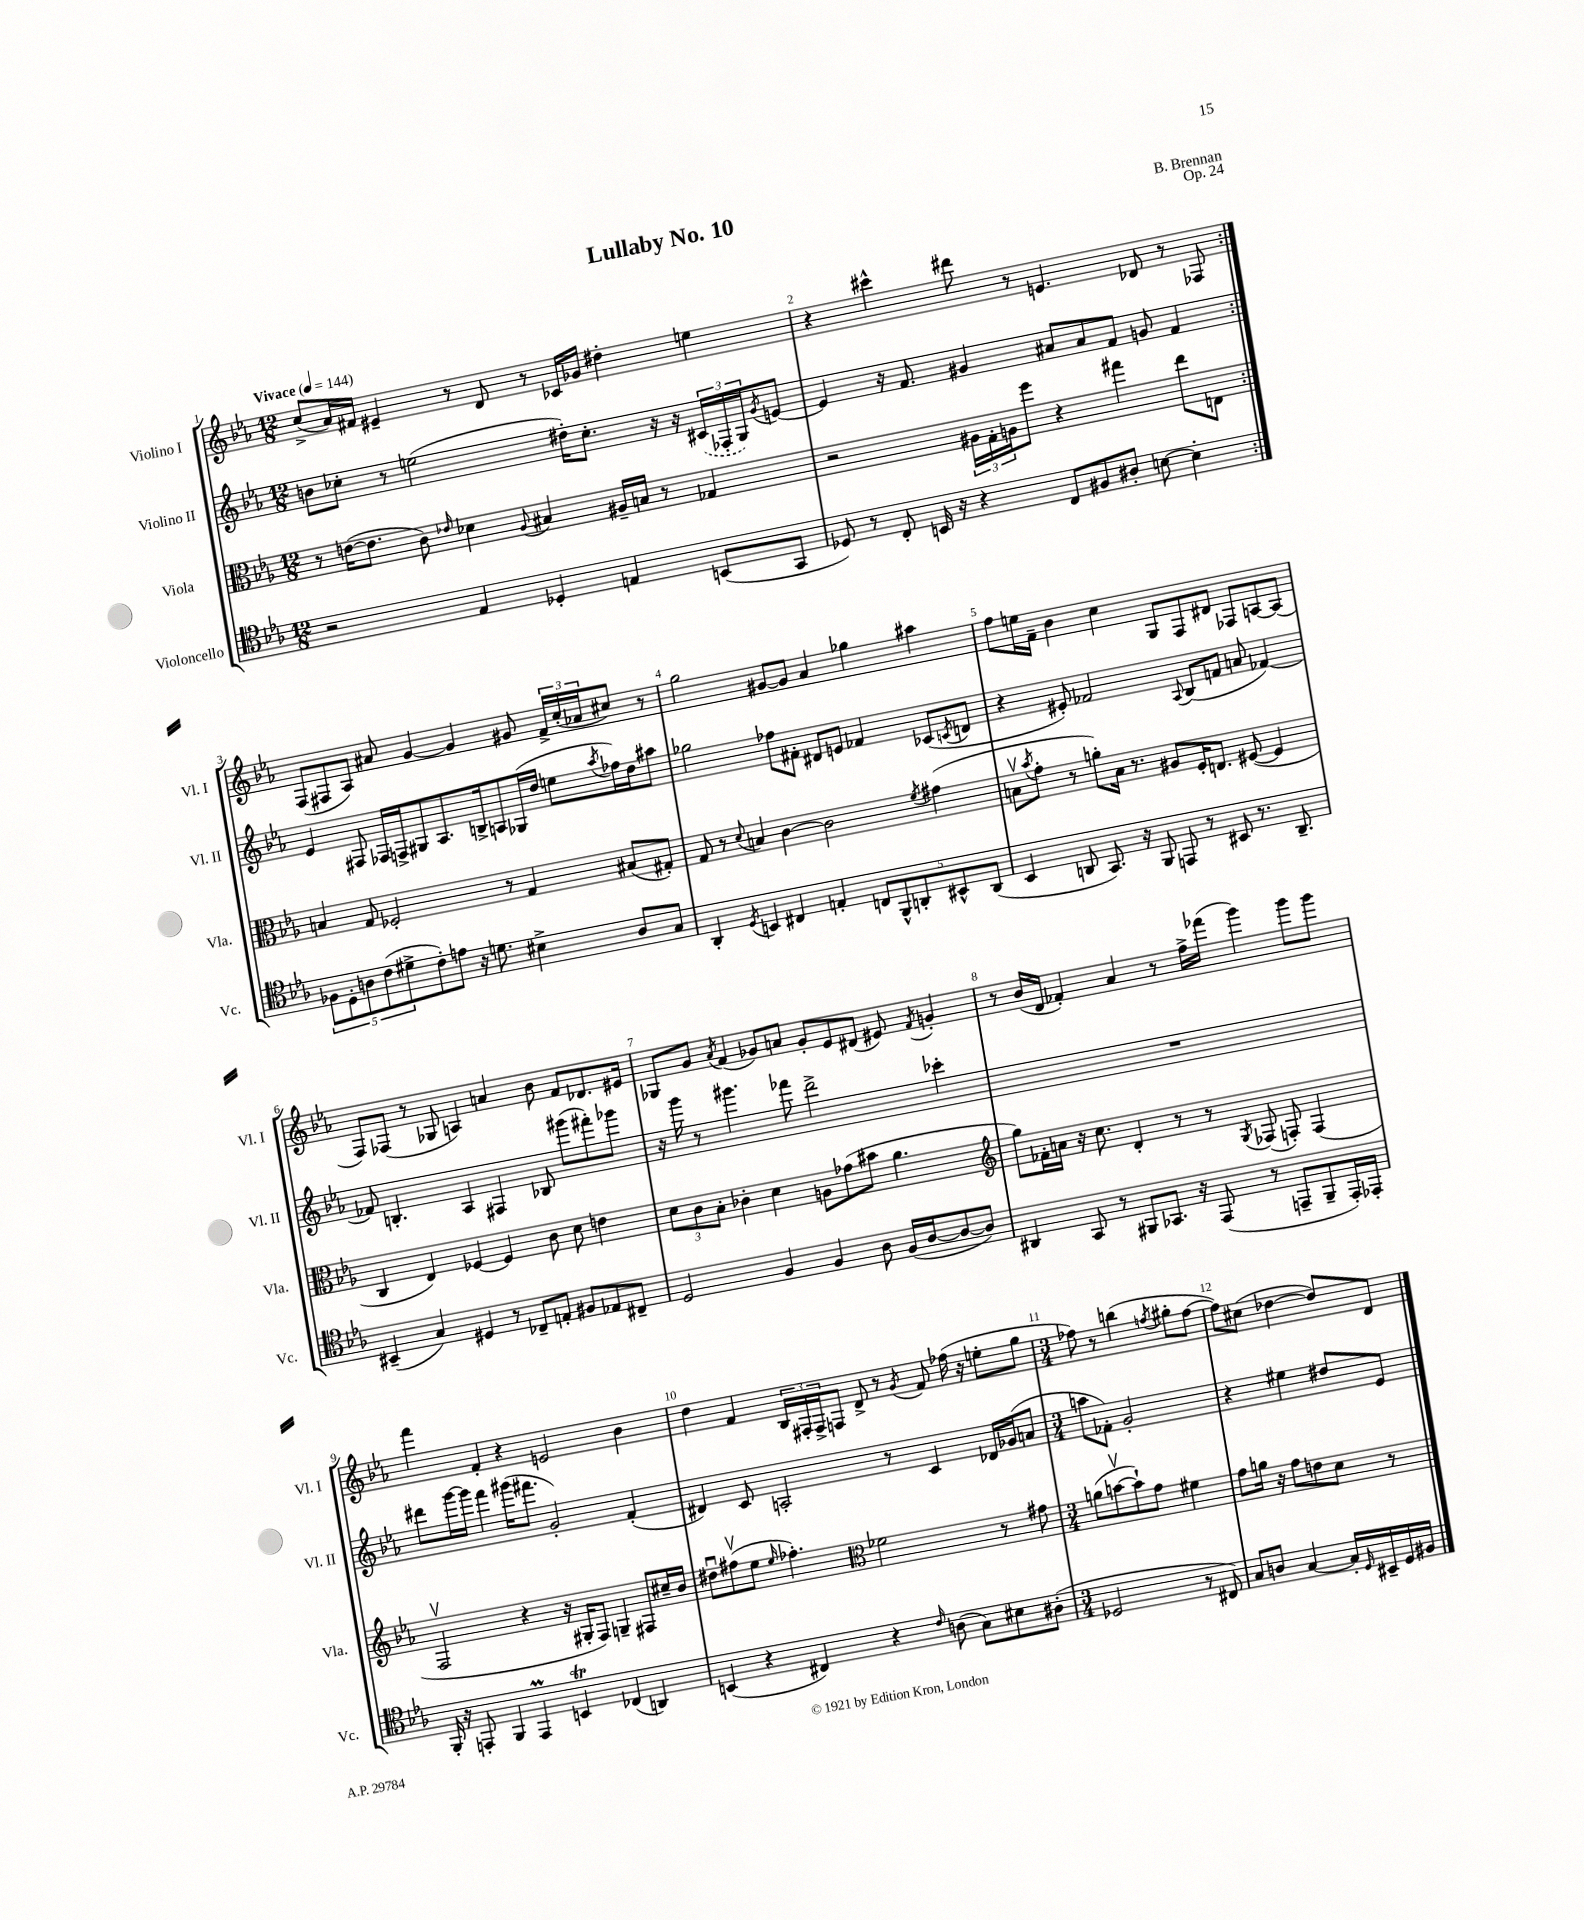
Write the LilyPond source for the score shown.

\header { title = "Lullaby No. 10" composer = "B. Brennan" opus = "Op. 24" }
<<
\new StaffGroup <<
\new Staff = "s0" \with { instrumentName = "Violino I" shortInstrumentName = "Vl. I" } {
    \clef treble \key ees \major \numericTimeSignature \time 12/8 \tempo "Vivace" 4 = 144
    \repeat volta 2 { c''8->( aes'16) fis'16 eis'4-- r8 d'8 r8 ces'16 ges'16 dis''4-. e''4 |
    r4 cis'''4-^ dis'''8 r8 e'4. des'8 r8 fes8 | }
    f8( fis8 aes8) ais'8 g'4~ g'4 gis'8 \tuplet 3/2 { f'16-> c''16-.( aes'16 } cis''8) r8 |
    g''2 gis'8~ gis'8 aes'4 ges''4 ais''4 |
    f''8 e''16 f'16-- bes'4 c''4 g8 f8 dis'8 fes8 a8~ a8( |
    f8) fes8( r8 ges8 a4) a'4 bes'8 f'8 des'8. eis'16 |
    ges8 g'8 \acciaccatura { aes'8 } f'4( ges'8) a'8 ges'8-. ees'8 dis'8( eis'8) \acciaccatura { f'8 } g'4-. |
    r8 bes'16( d'16 fes'4-.) aes'4 r8 f''16-> fes'''16( g'''4) g'''8 g'''8 |
    f'''4 f'4-. r4 e'2 bes'4 |
    d''4 f'4 \tuplet 3/2 { bes16 fis16-. fis16-> } f8 d'8-> r8 \acciaccatura { g'8 } f'8 fes''16( r16 e''8-. g''8 |
    \numericTimeSignature \time 3/4 fes''8) r8 b''4( \acciaccatura { f''8 } gis''8-. f''8~ |
    f''8) cis''8( des''4~ des''8) d'8 \bar "|." |
}
\new Staff = "s1" \with { instrumentName = "Violino II" shortInstrumentName = "Vl. II" } {
    \clef treble \key ees \major \numericTimeSignature \time 12/8
    \repeat volta 2 { b'8 ces''8-. r8 e''2( dis''16-.) ces''8.-. r16 r16 \tuplet 3/2 { \once \slurDashed cis'16( fes16-. g16) } \acciaccatura { g'8 } e'8~ |
    e'4 r16 f'8. gis'4 ais'8 ais'8 f'8 g'8 f'4 | }
    ees'4 fis8 fes16 f16-> gis8 aes8. b16-> a8 ges16( d''16 e''8 \acciaccatura { aes''8 } fes''16) d''16 ais''8 |
    ges''2 fes''8 fis'8-. dis'8 e'8 fes'4 ces'8( \acciaccatura { c'8 } d'8 |
    r4 eis'8-.) fes'2 \appoggiatura { aes8 } bes8( f'8 a'8 fes'4~) |
    fes'8 b4.-. aes4 fis4 bes8 gis'''8( fis'''8-.) ges'''8 |
    r16 g'''16 r8 gis'''4. fes'''8 d'''2-> ces'''4-. |
    R1. |
    dis'''8 g'''16~ g'''16 f'''4 gis'''16( fis'''8. g'2-.) f'4-.( |
    dis'4) c'8 a2-. r8 c'4 des'16 ges'16( a'8 |
    \numericTimeSignature \time 3/4 a''8 fes'8-.) g'2-. |
    r4 eis''4 dis''8 ees'8 \bar "|." |
}
\new Staff = "s2" \with { instrumentName = "Viola" shortInstrumentName = "Vla." } {
    \clef alto \key ees \major \numericTimeSignature \time 12/8
    \repeat volta 2 { r8 e'16~( e'8. c'8) \grace { ees'16 } des'4 \appoggiatura { aes8 } bis4 ais16-- b16 r8 ges4 |
    r2 \tuplet 3/2 { ais16 g16-. a16 } f''8 r4 gis''4 ees''8 e8 | }
    b4 g8 fes2-. r8 g4 bis8( gis8-.) |
    g8 r8 \appoggiatura { d'8 } b4 c'4~ c'2 \acciaccatura { f'8 } gis'4( |
    b8\upbow \acciaccatura { bes'8 } g'8-. r8 a'8-.) b16 r8. ais8 f16-. e8. fis8~( fis4 |
    c4 ees4) fes4~ fes4 c'8 d'8 e'4 |
    \tuplet 3/2 { d'8 c'8 bes8-. } ces'4-. d'4 a8 ges'8( bis'8 aes'4. |
    \clef treble g''8) fes'16-. a'16 r16 c''8. d'4-. r8 r8 \acciaccatura { g8 } fes8( f8-.) f4( |
    f2\upbow r4 r16 gis16-. f8) g4-- fis8 cis''16-- bes'16 |
    dis''8\downbow fis''8\upbow( ees''8 \grace { ees''16 } fes''4.-.) \clef alto fes'2 r8 gis'8 |
    \numericTimeSignature \time 3/4 a'8( b'8~\upbow b'8-!) g'8 fis'4 |
    g'8 a'16 r16 g'8 e'8 d'8 r8 \bar "|." |
}
\new Staff = "s3" \with { instrumentName = "Violoncello" shortInstrumentName = "Vc." } {
    \clef tenor \key ees \major \numericTimeSignature \time 12/8
    \repeat volta 2 { r2 ees4 des4-. e4 b,8( g,8 |
    des8) r8 c8-. b,16 r16 r4 c8 fis8 ais8-. b8~ b4-. | }
    \tuplet 5/4 { fes8 d8-. a8 c'8( dis'8-> } c'8-.) e'8 r16 d'8. bis4-> a8 g8 |
    aes,4-. \acciaccatura { d8 } b,4 cis4 e4-. \tuplet 5/4 { c8 f,8-^ a,8-. bis,8-^ a,8( } |
    bes,4 a,8 g,8.) r16 f,8 e,8 r8 bis,8 r8. a,8.-- |
    bis,4--( g4) dis4 r8 ces8-- e8-. fis8 ees8 cis8-- |
    d2 f4 f4 aes8 f16( aes16~ aes8~ aes8) |
    ais,4 g,8 r8 fis,8 ges,8. r16 ees,8( r8 e,8-- fis,8-- e,16-.) ees,16-. |
    f,16-. r16 e,8-. f,4 e,4\prall b,4\trill ces4( a,4) |
    b,4( r4 cis4) r4 \grace { c'16 } a8( g8) bis8 ais8-.( |
    \numericTimeSignature \time 3/4 des2 r8 cis8) |
    g8 a8 g4~ g16-. \grace { d16 } bis,16-- d16 fis16 \bar "|." |
}
>>
>>
\layout { \context { \Score \override BarNumber.break-visibility = ##(#f #t #t) barNumberVisibility = #all-bar-numbers-visible } }
